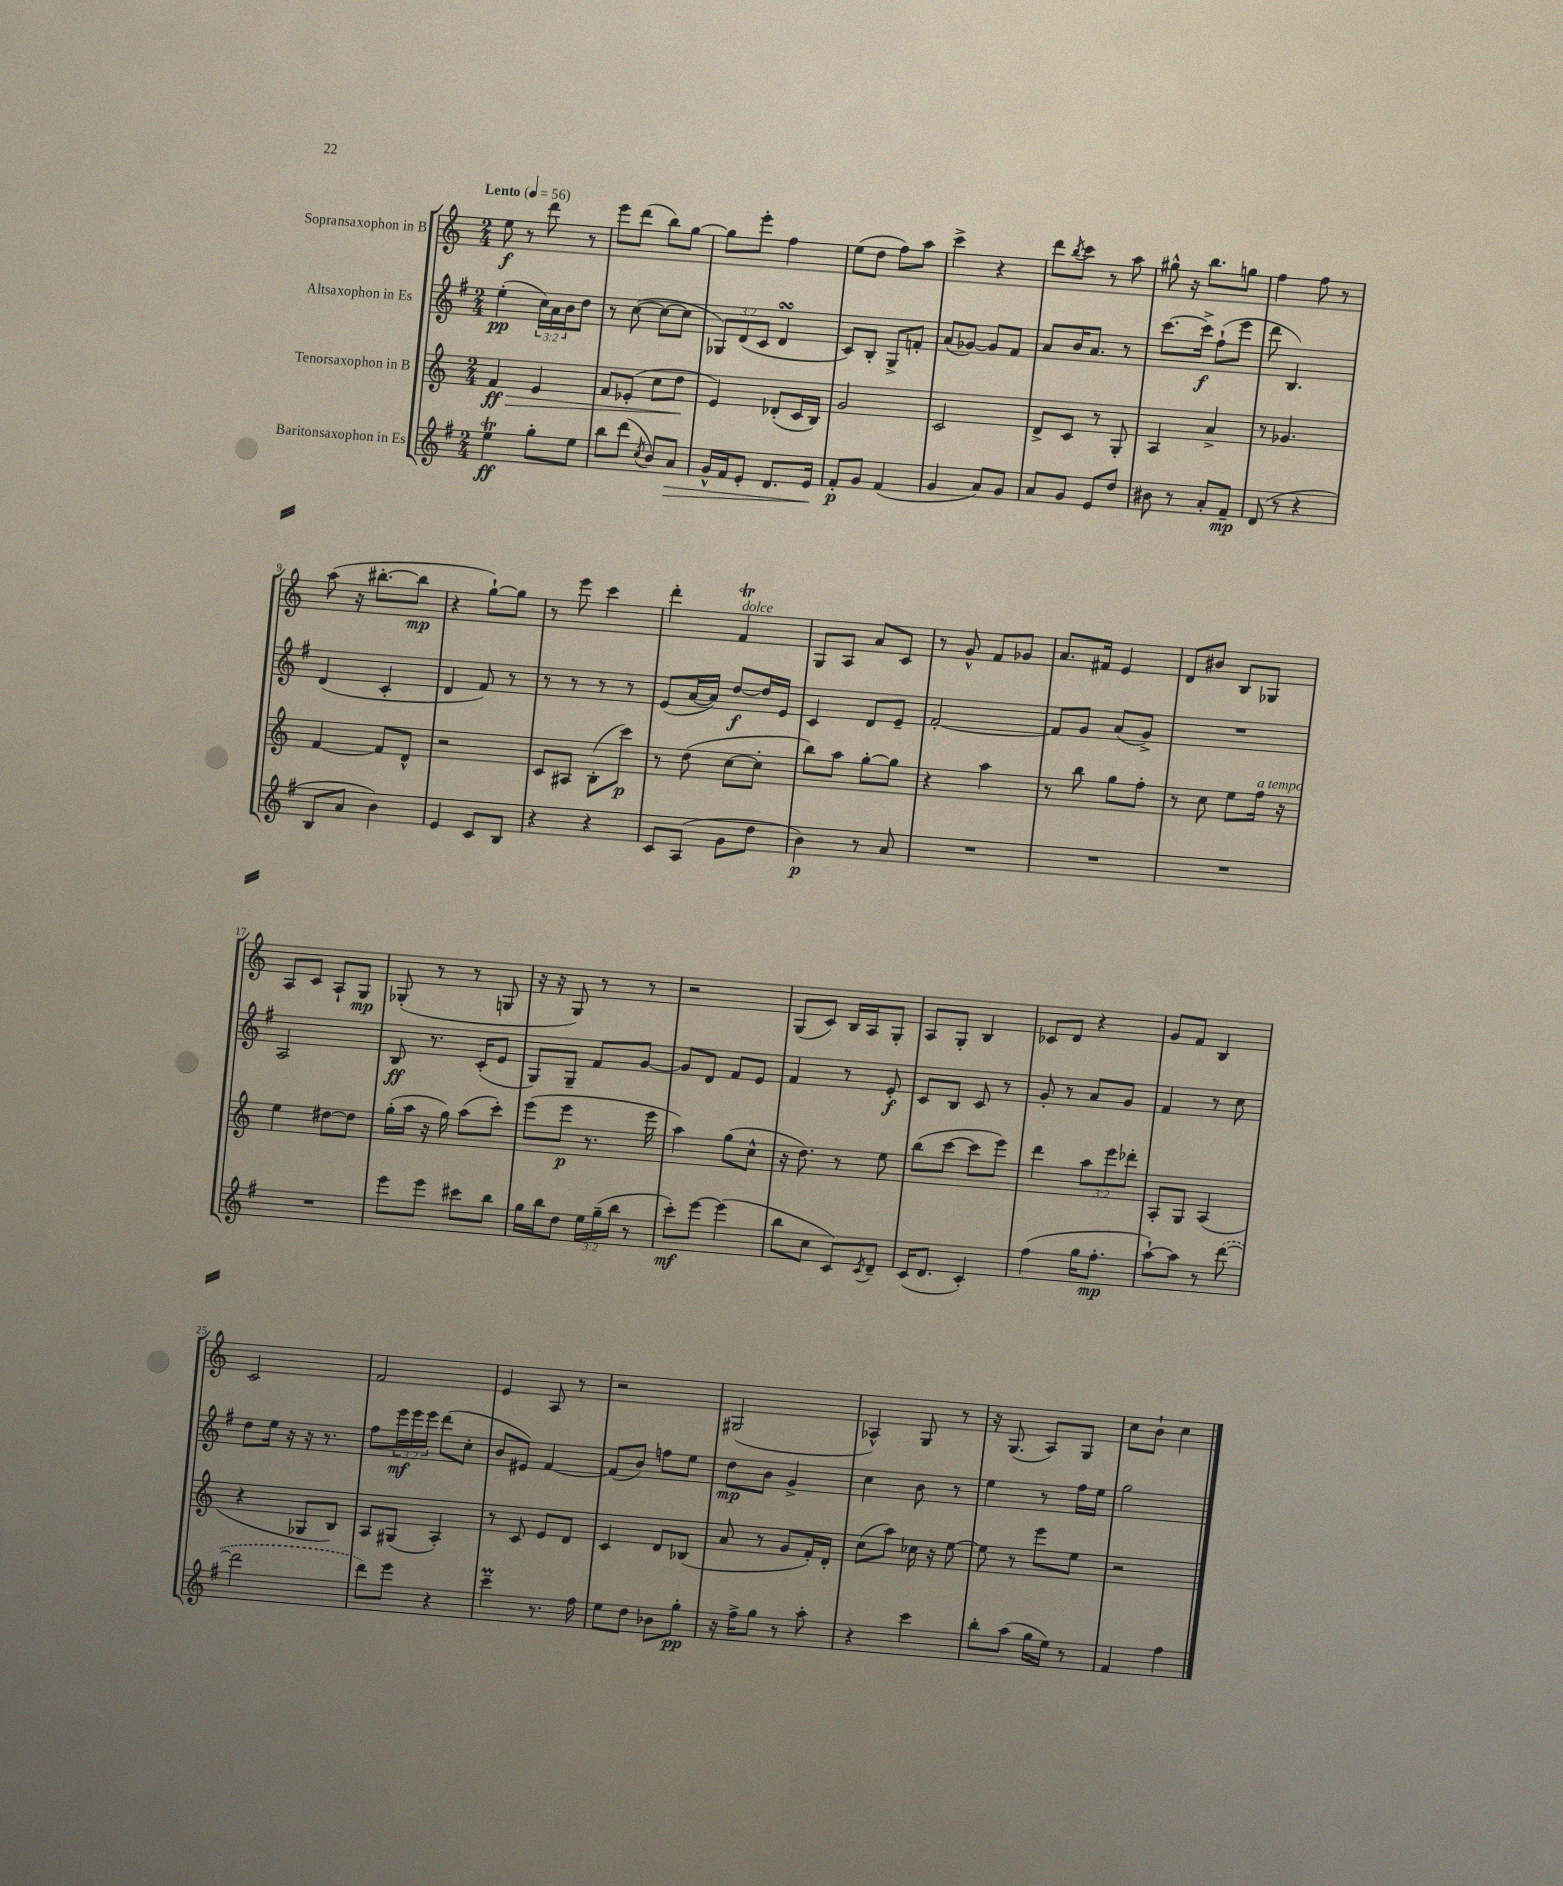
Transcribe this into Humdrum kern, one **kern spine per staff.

**kern	**kern	**kern	**kern
*staff4	*staff3	*staff2	*staff1
*clefG2	*clefG2	*clefG2	*clefG2
*k[f#]	*k[]	*k[f#]	*k[]
*M2/4	*M2/4	*M2/4	*M2/4
*MM56	*MM56	*MM56	*MM56
4ee	4f	(4ee'	8ee
.	.	.	8r
8gg'	4e	24cc)	8ddd
.	.	24a	.
.	.	24b	.
8ee	.	8dd	8r
=	=	=	=
8bb	8f	8r	8eee
(8ddd	(8e-'	([8cc	(8ddd
8qcc	.	.	.
8b)	8cc	8cc_	8bb)
8a	8dd	8cc]	[8gg
=	=	=	=
16g^^	4e)	12G-)	8gg]
16f#	.	.	.
.	.	(12d	.
8e'	.	.	8eee'
.	.	12c	.
8.d	(8d-'	4d	4ff
.	16c	.	.
16e	16B)	.	.
=	=	=	=
8f#'	2g	8c)	(8ee
8g	.	8B'	8dd
(4f#	.	8G^	8ff)
.	.	8f'	8aa
=	=	=	=
4g	2c	(8a	4ccc^
.	.	[8g-)	.
8a)	.	8g-]	4r
8g	.	8f#	.
=	=	=	=
8a	8d^	8a	8ddd
.	.	.	8qbb
8g	8c	16b	8ccc
.	.	8.a	.
8e	8r	.	8r
8dd	8G'	8r	8aa
=	=	=	=
8b#	4A	[8.ccc	8gg#^^
8r	.	.	16r
.	.	16ccc^]	8.bb
8a'	4a^	(8ff#`	.
8f#~	.	8eee	8gg
=	=	=	=
(8d	8r	8ddd	4ff
8r	4.g-	4.B)	.
4r	.	.	8ff
.	.	.	8r
=	=	=	=
8B	[4f	(4d	(8aa
8a	.	.	16r
.	.	.	[8.bb#'
4b)	8f]	4c'	.
.	8d^^	.	8bb#]
=	=	=	=
4e	2r	4d	4r
8c	.	8f#)	[8gg`)
8B	.	8r	8gg]
=	=	=	=
4r	8c	8r	8r
.	8A#	8r	8eee
4r	(8B'	8r	4ccc
.	8ccc)	8r	.
=	=	=	=
8c	8r	(8e	4ddd'
(8A	(8dd	[16a	.
.	.	16a])	.
8g	[8cc	[8dd	4f
8dd	8cc']	16dd]	.
.	.	16e	.
=	=	=	=
4b)	8bb)	4c	8G
.	8aa	.	8A
8r	[8gg'	8d	8a
8a	8gg]	8e~	8c
=	=	=	=
2r	4r	[2f#'	8r
.	.	.	8g^^
.	4aa	.	8f
.	.	.	8g-
=	=	=	=
2r	8r	8f#]	8.a
.	8bb	8g	.
.	.	.	16f#
.	8gg	(8a	4e
.	8ff'	8g^)	.
=	=	=	=
2r	8r	2r	8d
.	8cc	.	8b#
.	8ee	.	8B
.	16ff	.	8G-
.	16r	.	.
=	=	=	=
2r	4ee	2A	8A
.	.	.	8c
.	[8dd#	.	8A`
.	8dd#]	.	8G
=	=	=	=
8eee	(16gg'	8B	(8G-'
.	16aa	.	.
8eee	16r	8.r	8r
.	16gg)	.	.
8ccc#	(8aa	.	8r
.	.	(16c'	.
8bb	8ccc')	8e	8G
=	=	=	=
16gg	(8eee	8G)	16r
16bb	.	.	16r
8dd	8eee	8G~	8G)
24ee	8.r	8f#	8r
(24gg~	.	.	.
24bb	.	.	.
8r	.	[8g	8r
.	16eee	.	.
=	=	=	=
8ccc')	4aa)	8g]	2r
[8eee	.	8d	.
(4eee]	(8gg	8f#	.
.	8cc^^	8e	.
=	=	=	=
8bb	16r	4f#	(8G
.	8.dd)	.	.
8cc	.	.	8c)
8c)	8r	8r	16B
.	.	.	16A
8qc	.	.	.
8d~	8ee	8e'	8G'
=	=	=	=
(16c	(8bb	8c	8A
8.d	.	.	.
.	[8ccc	8B	8G'
4c')	8ccc]	8c	4B
.	8eee)	8r	.
=	=	=	=
(4ff#	4ddd	8g'	8c-
.	.	8r	8d
16gg	12aa	8a	4r
8.ff#'	.	.	.
.	12eee	.	.
.	.	8g	.
.	12ddd-'	.	.
=	=	=	=
[8aa`)	8A'	4f#	8g
8aa]	8G	.	8f
8r	(4A	8r	4B
([8ddd	.	8cc	.
=	=	=	=
2ddd]	4r	8dd	2c
.	.	16ee	.
.	.	16r	.
.	8G-	16r	.
.	.	8.r	.
.	8B)	.	.
=	=	=	=
8ddd)	8A	8ff#	2f
8eee	(8G#	24eee	.
.	.	24eee	.
.	.	24eee	.
4r	4A')	(8ddd	.
.	.	8cc'	.
=	=	=	=
4ccc~	8r	8b	4e
.	8c	8e#)	.
8.r	8e	[4f#	8A
.	8d	.	8r
16ff#	.	.	.
=	=	=	=
8ee	4c	(8f#]	2r
8dd	.	8b)	.
8b-	8d	8ff	.
8gg'	(8B-	8ee	.
=	=	=	=
16r	8a	8dd	(2G#
16ff#^	.	.	.
8gg	8r	8b	.
8r	8g	4g^	.
8aa'	16f')	.	.
.	16d'	.	.
=	=	=	=
4r	(8cc	4cc	4A-^^)
.	8aa)	.	.
4ccc	16cc-	8b	8G
.	16r	.	.
.	[8ee	8r	8r
=	=	=	=
8bb'	8ee]	4ee	16r
.	.	.	(8.G
(8aa	8r	.	.
16gg	8eee	8r	8A)
16ee)	.	.	.
8r	8ee	16ff#	8G
.	.	16ee	.
=	=	=	=
4f#	2r	2gg	8cc
.	.	.	8b`
4ff#	.	.	4cc
==	==	==	==
*-	*-	*-	*-
